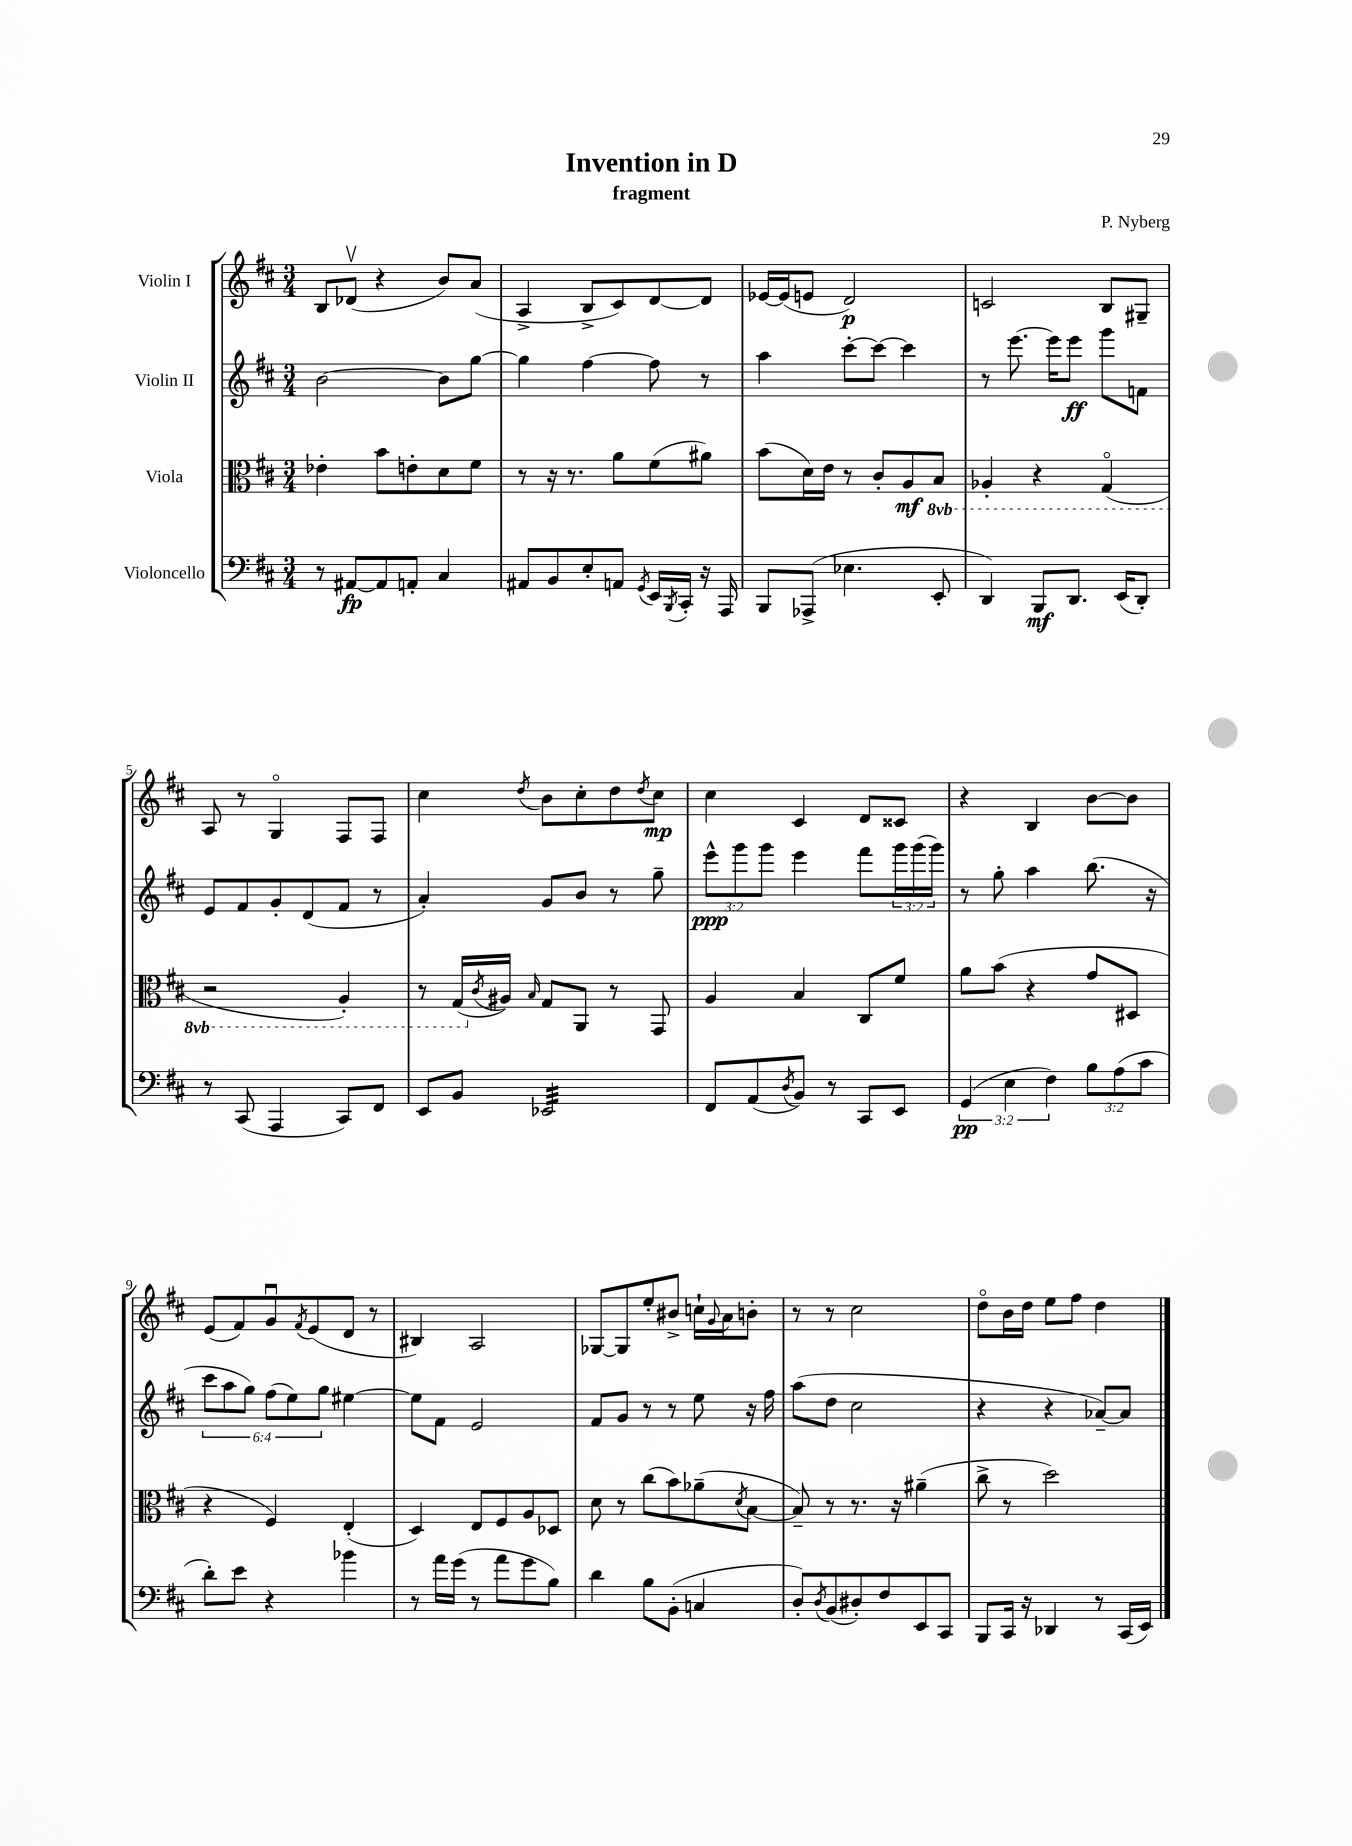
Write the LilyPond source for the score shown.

\header { title = "Invention in D" composer = "P. Nyberg" subtitle = "fragment" }
<<
\new StaffGroup <<
\new Staff = "s0" \with { instrumentName = "Violin I" } {
    \clef treble \key d \major \numericTimeSignature \time 3/4
    b8 des'8\upbow( r4 b'8) a'8( |
    a4-> b8-> cis'8) d'8~ d'8 |
    ees'16~ ees'16( e'8 d'2\p) |
    c'2 b8 gis8-- |
    a8 r8 g4\flageolet fis8 fis8 |
    cis''4 \acciaccatura { d''8 } b'8 cis''8-. d''8 \acciaccatura { d''8 } cis''8\mp |
    cis''4 cis'4 d'8 cisis'8 |
    r4 b4 b'8~ b'8 |
    e'8( fis'8) g'8\downbow \acciaccatura { fis'8 } e'8( d'8 r8 |
    bis4) a2 |
    ges8~ ges8 e''8-. bis'8-> c''16-! \appoggiatura { g'8 } a'16 b'8-. |
    r8 r8 cis''2 |
    d''8\flageolet b'16 d''16 e''8 fis''8 d''4 \bar "|." |
}
\new Staff = "s1" \with { instrumentName = "Violin II" } {
    \clef treble \key d \major \numericTimeSignature \time 3/4 \override Staff.TupletNumber.text = #tuplet-number::calc-fraction-text
    b'2~ b'8 g''8~ |
    g''4 fis''4~ fis''8 r8 |
    a''4 cis'''8~-. cis'''8~ cis'''4 |
    r8 e'''8.~ e'''16 e'''8\ff g'''8 f'8 |
    e'8 fis'8 g'8-. d'8( fis'8 r8 |
    a'4-.) g'8 b'8 r8 g''8-- |
    \tuplet 3/2 { e'''8-^\ppp g'''8 g'''8 } e'''4 fis'''8 \tuplet 3/2 { g'''16 g'''16( g'''16) } |
    r8 g''8-. a''4 b''8.( r16 |
    \tuplet 6/4 { cis'''8 a''8 g''8) fis''8( e''8) g''8 } eis''4~ |
    eis''8 fis'8 e'2 |
    fis'8 g'8 r8 r8 e''8 r16 fis''16 |
    a''8( d''8 cis''2 |
    r4 r4 aes'8~--) aes'8 \bar "|." |
}
\new Staff = "s2" \with { instrumentName = "Viola" } {
    \clef alto \key d \major \numericTimeSignature \time 3/4 \set Staff.ottavationMarkups = #ottavation-simple-ordinals
    ees'4-. b'8 e'8-. d'8 fis'8 |
    r8 r16 r8. a'8 fis'8( ais'8) |
    b'8( d'16) e'16 r8 cis'8-. a8\mf \ottava #-1 b,8 |
    aes,4-. r4 g,4\flageolet( |
    r2 a,4-.) |
    r8 g,16( \ottava #0 \acciaccatura { cis'8 } ais16) \grace { b16 } g8 a,8 r8 g,8 |
    a4 b4 cis8 fis'8 |
    a'8 b'8( r4 g'8 dis8 |
    r4 fis4) e4-.( |
    d4) e8 fis8 a8 des8 |
    d'8 r8 cis''8( b'8) aes'8--( \acciaccatura { d'8 } b8~ |
    b8--) r8 r8. r16 ais'4--( |
    cis''8-> r8 d''2) \bar "|." |
}
\new Staff = "s3" \with { instrumentName = "Violoncello" } {
    \clef bass \key d \major \numericTimeSignature \time 3/4 \override Staff.TupletNumber.text = #tuplet-number::calc-fraction-text
    r8 ais,8~\fp ais,8 a,8-. cis4 |
    ais,8 b,8 e8-. a,8 \acciaccatura { g,8 } e,16 \acciaccatura { b,,8 } cis,16-. r16 a,,16 |
    b,,8 aes,,8->( ees4. e,8-. |
    d,4) b,,8\mf d,8. e,16( d,8-.) |
    r8 cis,8( a,,4 cis,8) fis,8 |
    e,8 b,8 ees,2:32 |
    fis,8 a,8( \acciaccatura { d8 } b,8) r8 cis,8 e,8 |
    \tuplet 3/2 { g,4\pp( e4 fis4) } \tuplet 3/2 { b8 a8( cis'8 } |
    d'8-.) e'8 r4 bes'4 |
    r8 a'16 g'16( r8 a'8 g'8 b8) |
    d'4 b8 b,8-.( c4 |
    d8-.) \acciaccatura { d8 } b,8( dis8-.) fis8 e,8 cis,8 |
    b,,8 cis,16 r16 des,4 r8 cis,16( e,16) \bar "|." |
}
>>
>>
